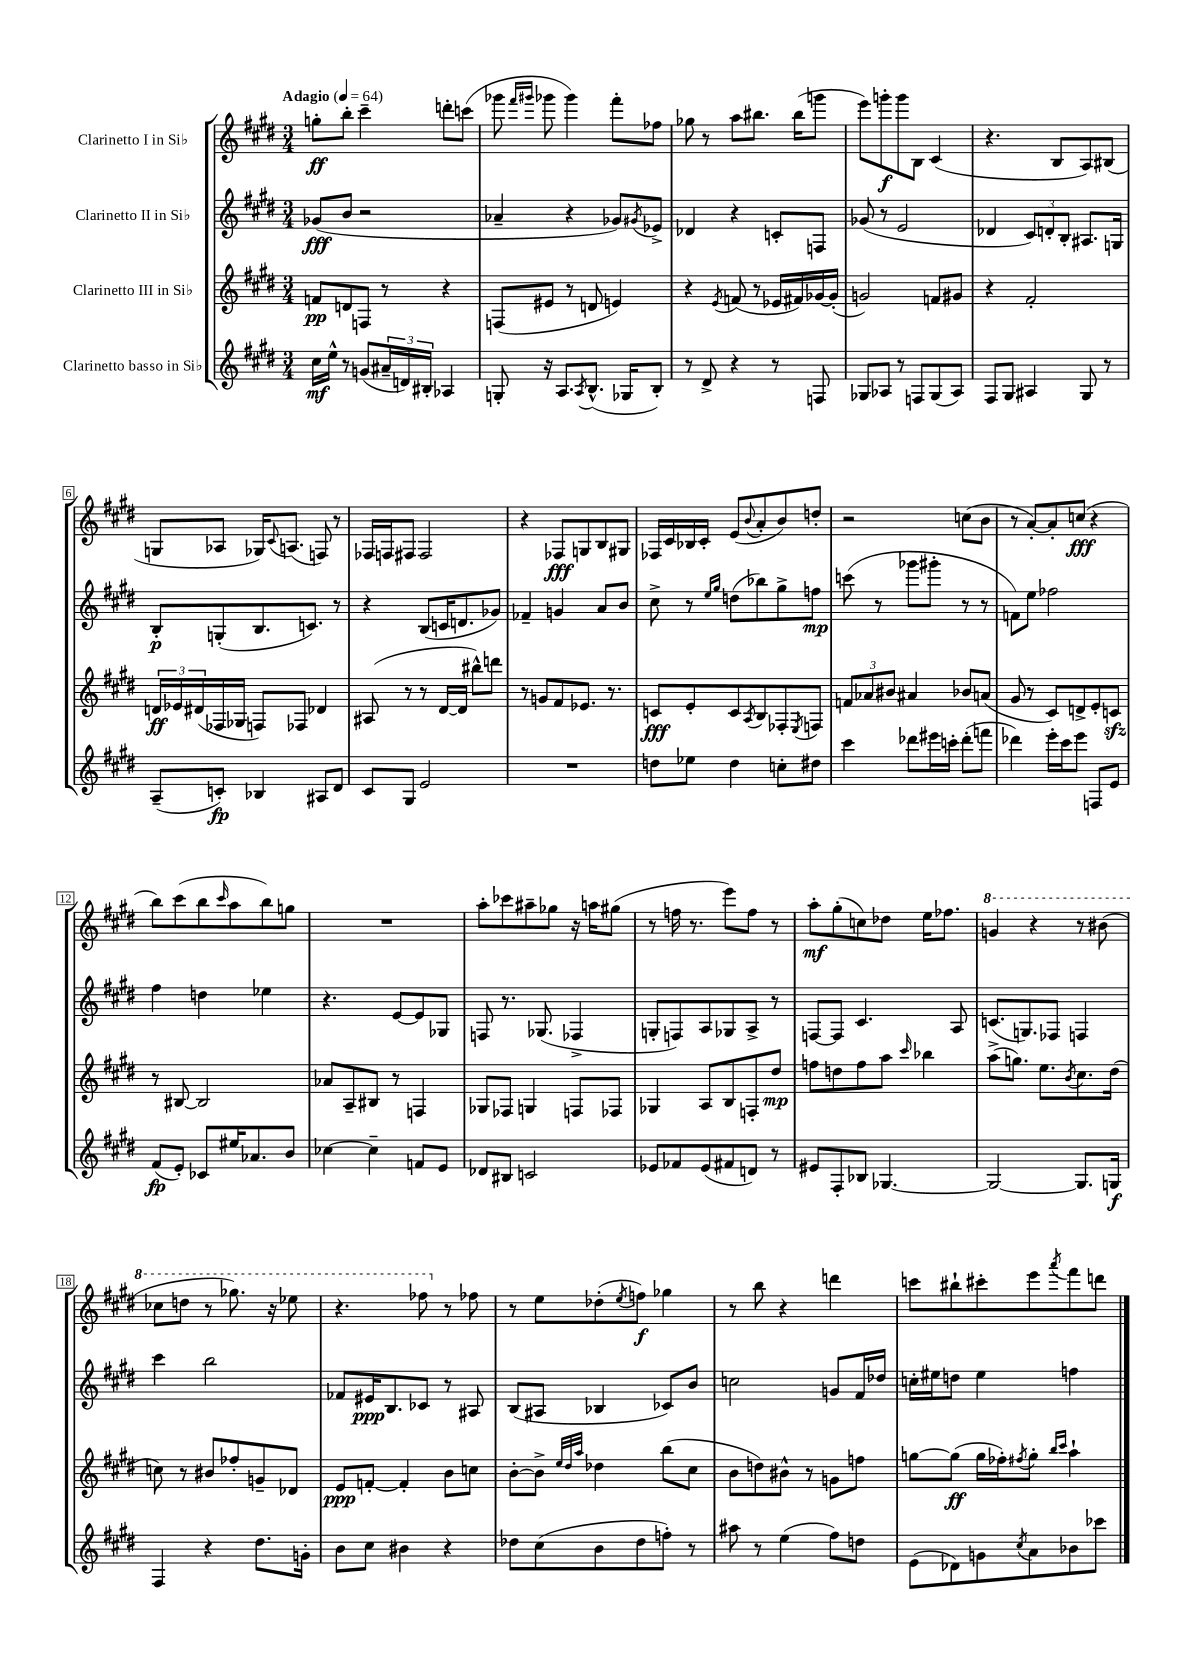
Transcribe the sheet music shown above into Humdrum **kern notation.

**kern	**kern	**kern	**kern
*staff4	*staff3	*staff2	*staff1
*clefG2	*clefG2	*clefG2	*clefG2
*k[f#c#g#d#]	*k[f#c#g#d#]	*k[f#c#g#d#]	*k[f#c#g#d#]
*M3/4	*M3/4	*M3/4	*M3/4
*MM64	*MM64	*MM64	*MM64
16cc#	8f	(8g-	8gg'
16ee^^	.	.	.
8r	8d	8b	8bb'
(8g	8F	2r	4ccc#~
24a#~	8r	.	.
24d)	.	.	.
24B#'	.	.	.
4A-	4r	.	8ddd'
.	.	.	(8ccc
=	=	=	=
8G'	(8F	4a-~	8ggg-
.	.	.	16qqfff#
.	.	.	16qqggg#
16r	8e#	.	8ggg-
8.A	.	.	.
.	8r	4r	4ggg-)
8qA	.	.	.
(8.B^^	8d	.	.
.	4e)	8g-)	8fff#'
16G-	.	.	.
.	.	8qg#	.
8B')	.	8e-^	8ff-
=	=	=	=
8r	4r	4d-	8gg-
8d#^	.	.	8r
.	8qe	.	.
4r	(8f	4r	8aa
.	8r	.	8.bb#
8r	16e-	8c'	.
.	16f#)	.	(16bb#
8F	[16g-	8F	8ggg
.	(16g-']	.	.
=	=	=	=
8G-	2g)	(8g-	8eee)
8A-	.	8r	8ggg'
8r	.	2e	8ggg
8F	.	.	8B
(8G-	8f	.	(4c#
8A-)	8g#	.	.
=	=	=	=
8F#	4r	4d-	4.r
8G#	.	.	.
4A#	2f#'	12c#)	.
.	.	12d'	.
.	.	.	8B
.	.	12B'	.
8G#	.	8.A#	8A)
8r	.	.	(8B#
.	.	16G	.
=	=	=	=
(8A~	24d	8B'	8G
.	24e-	.	.
.	(24d#	.	.
8c')	16F-	(8G'	8A-
.	16G-	.	.
4B-	8F)	8.B	16G-)
.	.	.	8qqc#
.	.	.	(8.A
.	8F-	.	.
.	.	8.c)	.
8A#	4d-	.	8F)
8d#	.	8r	8r
=	=	=	=
8c#	(8A#	4r	16F-
.	.	.	16F
8G#	8r	.	8F#
2e	8r	(8B	2F#
.	[16d#	16c	.
.	16d#]	8.d	.
.	8bb#^^)	.	.
.	8ddd	8g-)	.
=	=	=	=
2.r	8r	4f-~	4r
.	8g	.	.
.	8f#	4g	8F-
.	8.e-	.	8G
.	.	8a	8B
.	8.r	.	.
.	.	8b	8G#
=	=	=	=
8dd	8c	8cc#^	16F-
.	.	.	16c#
8ee-	8e'	8r	16B-
.	.	.	16c#'
.	.	16qqee	.
.	.	16qqgg#	.
4dd	8c	(8dd	(8e
.	8qA	.	8qqb
.	8B	8bb-)	8a'
8cc'	8F-'	8gg#^	8b)
.	8qE	.	.
8dd#	8F	8ff	8dd'
=	=	=	=
4ccc#	12f	(8ccc	2r
.	12a-	.	.
.	.	8r	.
.	12b#	.	.
8ddd-	4a#	8ggg-	.
16eee#	.	8ggg#'	.
16ccc'	.	.	.
(8ddd-'	8b-	8r	(8cc
8fff	(8a	8r	8b
=	=	=	=
4ddd-)	8g#	8f)	8r
.	8r	8ee	[8a')
16eee'	8c#)	2ff-	8a']
16ccc#	.	.	.
8eee	8d^	.	(8cc
8F	8e'	.	4r
8e	8c	.	.
=	=	=	=
(8f#	8r	4ff#	8bb)
8e')	[8B#	.	(8ccc#
8c-	2B#]	4dd	8bb
.	.	.	16qqccc#
16ee#	.	.	8aa
8.a-	.	.	.
.	.	4ee-	8bb)
8b	.	.	8gg
=	=	=	=
[4cc-	8a-	4.r	2.r
.	8A~	.	.
4cc-~]	8B#	.	.
.	8r	[8e	.
8f	4F	8e]	.
8e	.	8G-	.
=	=	=	=
8d-	8G-	8F	8aa'
8B#	8F-	8.r	8ccc-
2c	4G	.	8aa#~
.	.	(8.G-	.
.	.	.	8gg-
.	8F	4F-^	16r
.	.	.	16aa
.	8F-	.	(8gg#
=	=	=	=
8e-	4G-	8G'	8r
8f-	.	8F)	16ff
.	.	.	8.r
(8e-	8A	8A	.
8f#	8B	8G-	8eee)
8d)	8F'	8A^	8ff
8r	8dd#	8r	8r
=	=	=	=
8e#	8ff	[8F	8aa'
8F#'	8dd	8F]	(8gg#'
8B-	8ff	4.c#	8cc)
[4.G-	8aa	.	8dd-
.	16qqccc#	.	.
.	4bb-	.	16ee
.	.	.	8.ff-
.	.	8A	.
=	=	=	=
2G-_	(8aa^	(8.c	4gg
.	8.gg)	.	.
.	.	8.G)	.
.	.	.	4r
.	8.ee	.	.
.	.	8F-	.
.	8qb	.	.
8.G-]	8.cc#	4F	8r
.	.	.	(8bb#
16G	(16dd#	.	.
=	=	=	=
4F#	8cc)	4ccc#	8ccc-
.	8r	.	8ddd
4r	8b#	2bb	8r
.	8ff-'	.	8.ggg-)
8.dd#	8g~	.	.
.	.	.	16r
.	8d-	.	8eee-
16g'	.	.	.
=	=	=	=
8b	8e	8f-	4.r
8cc#	[8f'	16e#	.
.	.	8.B	.
4b#	4f']	.	.
.	.	8c-	8fff-
4r	8b	8r	8r
.	8cc	8A#	8ff-
=	=	=	=
8dd-	[8b'	(8B	8r
(8cc#	8b^]	8A#	8ee
.	32qqee	.	.
.	32qqdd#	.	.
.	32qqaa	.	.
8b	4dd-	4B-	(8dd-'
.	.	.	8qee
8dd-	.	.	8ff)
8ff')	(8bb	8c-)	4gg-
8r	8cc#	8b	.
=	=	=	=
8aa#	8b	2cc	8r
8r	8dd)	.	8bb
(4ee	8b#^^	.	4r
.	8r	.	.
8ff#)	8g	8g	4ddd
8dd	8ff	16f#	.
.	.	16dd-	.
=	=	=	=
(8e	[8gg	16cc'	8ccc
.	.	16ee#	.
8d-)	(8gg]	8dd	8bb#`
8g	16gg	4ee#	8ccc#'
.	16ff-')	.	.
8qcc#	8qff#	.	.
8a	8gg'	.	8eee
.	16qqbb	.	.
.	16qqccc#	.	8qaaa
8b-	4aa`	4ff	8fff#
8ccc-	.	.	8ddd
==	==	==	==
*-	*-	*-	*-
